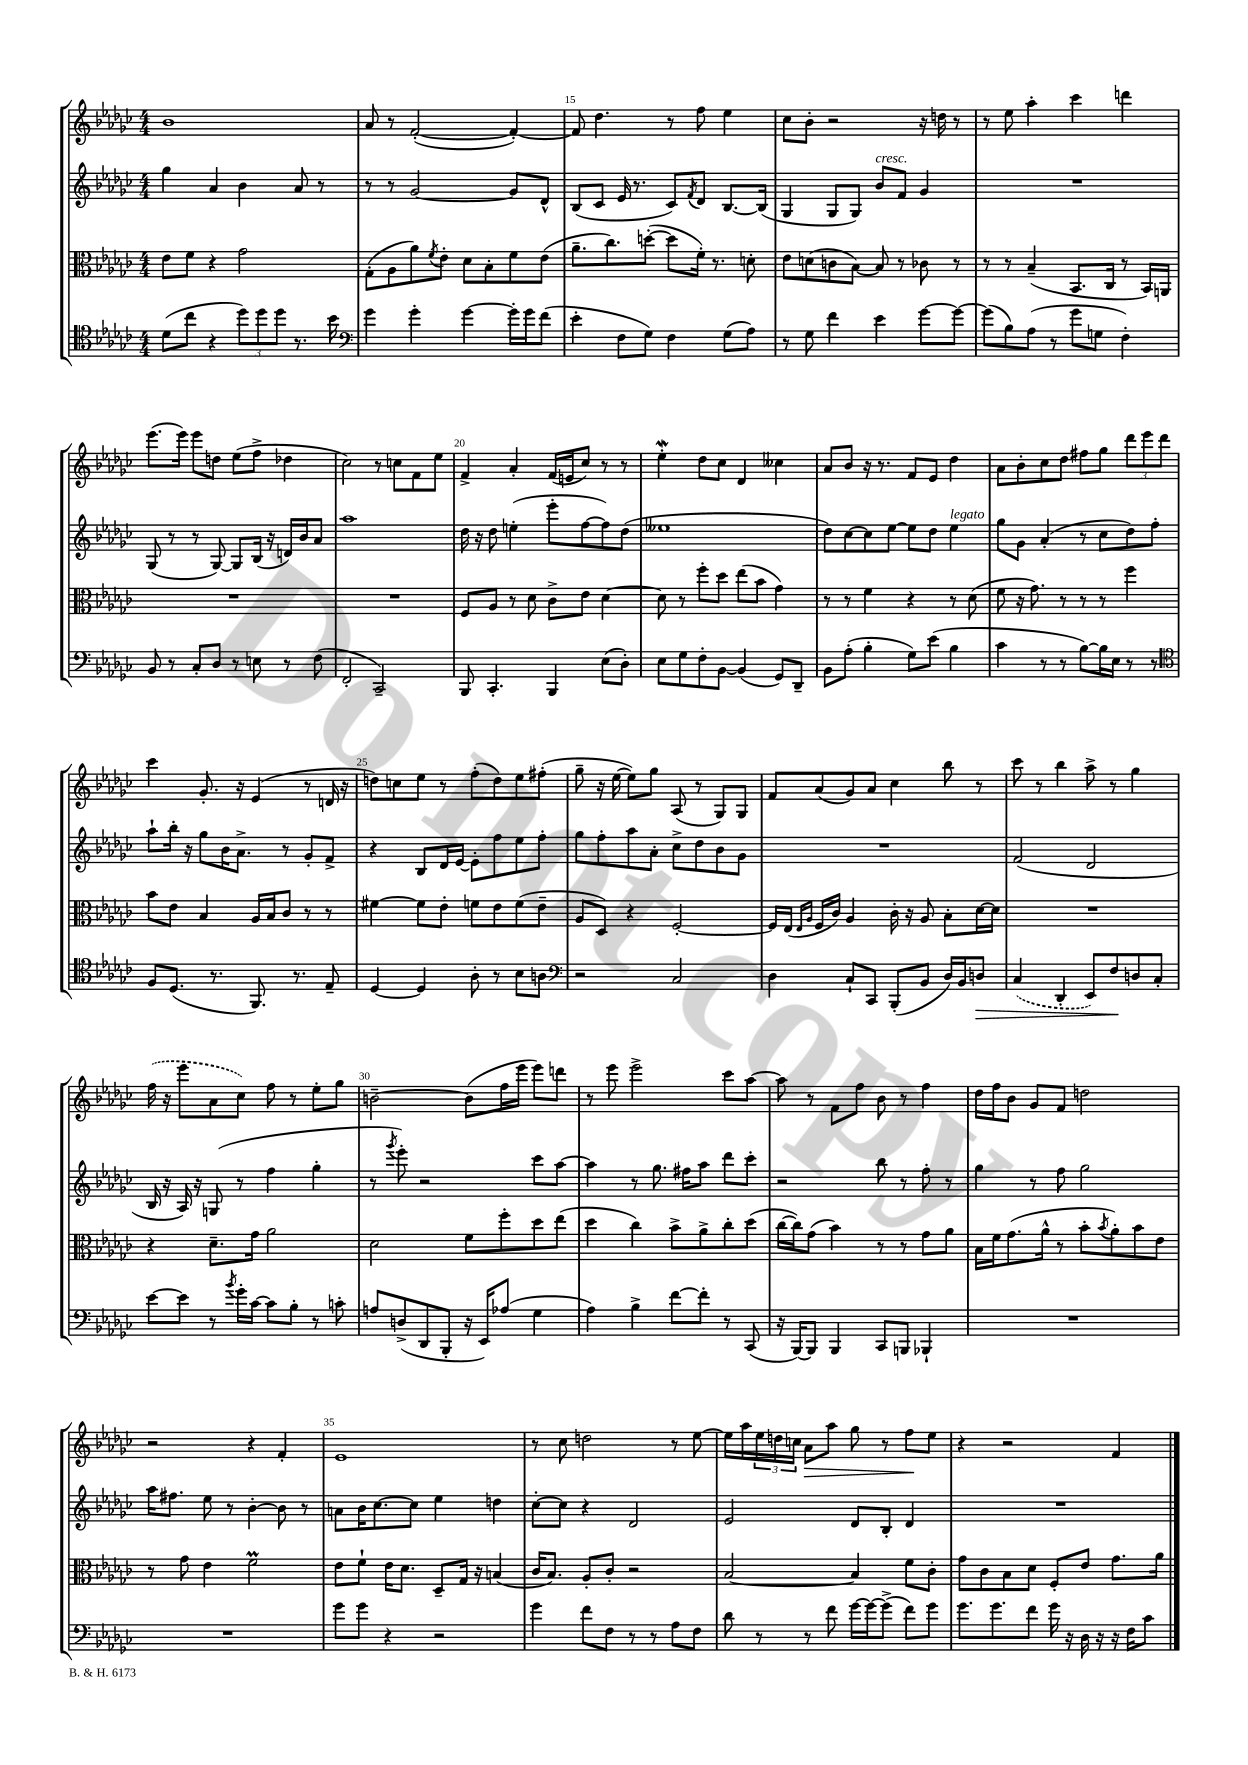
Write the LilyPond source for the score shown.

<<
\new StaffGroup <<
\new Staff = "s0" {
    \clef treble \key ges \major \numericTimeSignature \time 4/4
    bes'1 |
    aes'8 r8 f'2~-.( f'4~-.) |
    f'8 des''4. r8 f''8 ees''4 |
    ces''8 bes'8-. r2 r16 d''16 r8 |
    r8 ees''8 aes''4-. ces'''4 d'''4 |
    ees'''8.( ees'''16) ees'''8 d''8 ees''8( f''8-> des''4 |
    ces''2) r8 c''8 f'8 ees''8 |
    f'4-> aes'4-. f'16( e'16 ces''8) r8 r8 |
    ees''4-.\mordent des''8 ces''8 des'4 ceses''4 |
    aes'8 bes'8 r16 r8. f'8 ees'8 des''4 |
    aes'8 bes'8-. ces''8 des''8 fis''8 ges''8 \tuplet 3/2 { des'''8 ees'''8 des'''8 } |
    ces'''4 ges'8.-. r16 ees'4( r8 d'16 r16 |
    d''8) c''8 ees''8 r8 f''8-.( d''8) ees''8 fis''8-.( |
    ges''8-- r16 ees''16~ ees''8) ges''8 aes8( r8 ges8) ges8 |
    f'8 aes'8( ges'8) aes'8 ces''4 bes''8 r8 |
    ces'''8 r8 bes''4 aes''8-> r8 ges''4 |
    \once \slurDashed f''16( r16 ees'''8 aes'8 ces''8) f''8 r8 ees''8-. ges''8 |
    b'2~-- b'8( f''16 ees'''16 ees'''8) d'''8 |
    r8 ees'''8 ees'''2-> ces'''8 aes''8~ |
    aes''8 r8 f'8 f''8 bes'8 r8 f''4 |
    des''16 f''16 bes'8 ges'8 f'8 d''2 |
    r2 r4 f'4-. |
    ees'1 |
    r8 ces''8 d''2 r8 ees''8~ |
    ees''16 aes''16 \tuplet 3/2 { ees''16 d''16 c''16 } aes'8\> aes''8 ges''8 r8 f''8\! ees''8 |
    r4 r2 f'4 \bar "|." |
}
\new Staff = "s1" {
    \clef treble \key ges \major \numericTimeSignature \time 4/4
    ges''4 aes'4 bes'4 aes'8 r8 |
    r8 r8 ges'2~ ges'8 des'8-^ |
    bes8( ces'8 ees'16 r8. ces'8) \acciaccatura { f'8 } des'8 bes8.~ bes16( |
    ges4 ges8 ges8) bes'8^\markup { \italic "cresc." } f'8 ges'4 |
    R1 |
    ges8( r8 r8 ges8~) ges8 bes16( r16 d'16) bes'16 aes'8 |
    aes''1 |
    des''16 r16 des''8 e''4-.( ees'''8-. f''8~ f''8) des''8( |
    eeses''1 |
    des''8) ces''8~ ces''8 ees''8~ ees''8 des''8 ees''4^\markup { \italic "legato" } |
    ges''8 ges'8 aes'4-.( r8 ces''8 des''8) f''8-. |
    aes''8-! bes''16-. r16 ges''8 bes'16 aes'8.-> r8 ges'8-. f'8-> |
    r4 bes8 des'16 ees'16~ ees'8-. f''8 ees''8 f''8-. |
    ges''8 f''8-. aes''8 aes'8-. ces''8-> des''8 bes'8 ges'8 |
    R1 |
    f'2( des'2 |
    bes16 r16 aes16) r16 g8( r8 f''4 ges''4-. |
    r8 \acciaccatura { ges'''8 } ees'''8-.) r2 ces'''8 aes''8~ |
    aes''4 r8 ges''8. fis''16 aes''8 des'''8 ces'''8-. |
    r2 bes''8 r8 f''8-. r8 |
    ges''4 r8 f''8 ges''2 |
    aes''16 fis''8. ees''8 r8 bes'4~-. bes'8 r8 |
    a'8 bes'16 ces''8.~ ces''8 ees''4 d''4 |
    ces''8~-. ces''8 r4 des'2 |
    ees'2 des'8 bes8-. des'4 |
    R1 \bar "|." |
}
\new Staff = "s2" {
    \clef alto \key ges \major \numericTimeSignature \time 4/4
    ees'8 f'8 r4 ges'2 |
    ges8-.( aes8 aes'8) \acciaccatura { f'8 } ees'8-. des'8 bes8-. f'8 ees'8( |
    aes'8.-- ces''8.) d''8~-.( d''8 f'16-.) r8. d'8-. |
    ees'8 d'8( c'8 bes8~) bes8 r8 ces'8 r8 |
    r8 r8 bes4--( bes,8. ces16 r8 bes,16) a,16 |
    R1 |
    R1 |
    f8 aes8 r8 des'8 ces'8-> ees'8 des'4~ |
    des'8 r8 f''8-. des''8 ees''8( bes'8 ges'4) |
    r8 r8 f'4 r4 r8 des'8( |
    f'8 r16 ges'8.) r8 r8 r8 f''4 |
    bes'8 ees'8 bes4 aes16 bes16 ces'8 r8 r8 |
    fis'4~ fis'8 ees'8-. f'8 ees'8 f'8( ees'8-- |
    aes8 des8) r4 f2~-. |
    f16 ees16( \grace { ees16 aes16 } f16 ces'16) aes4 ces'16-. r16 aes8 bes8-. des'16~ des'16 |
    R1 |
    r4 des'8.-- ges'16 aes'2 |
    des'2 f'8 f''8-. des''8 ees''8( |
    des''4 ces''4) bes'8-> aes'8-> ces''8-. des''8( |
    ces''16~ ces''16) ges'8( bes'4) r8 r8 ges'8 aes'8 |
    bes16 f'16 ges'8.( aes'16-^ r8 bes'8-. \acciaccatura { bes'8 } aes'8-.) bes'8 ees'8 |
    r8 ges'8 ees'4 f'2\prall |
    ees'8 f'8-! ees'16 des'8. des8-- ges16 r16 b4( |
    ces'16 bes8.) aes8-. ces'8-. r2 |
    bes2~ bes4 f'8 ces'8-. |
    ges'8 ces'8 bes8 des'8 f8-. ees'8 ges'8. aes'16 \bar "|." |
}
\new Staff = "s3" {
    \clef tenor \key ges \major \numericTimeSignature \time 4/4
    des'8( ces''8 r4 \tuplet 3/2 { des''8) des''8 des''8 } r8. bes'16 |
    \clef bass ges'4 ges'4-. ges'4~ ges'16-. ges'16 f'8( |
    ees'4-. f8 ges8) f4 ges8( aes8) |
    r8 ges8 f'4 ees'4 ges'8~ ges'8~ |
    ges'8( bes8) aes8( r8 ges'8 g8 f4-.) |
    bes,8 r8 ces8-. des8 r8 e8 r8 f8( |
    f,2-. ces,2--) |
    bes,,8 ces,4.-. bes,,4 ees8( des8-.) |
    ees8 ges8 f8-. bes,8~ bes,4( ges,8) des,8-- |
    bes,8 aes8-.( bes4-. ges8) ees'8( bes4 |
    ces'4 r8 r8 bes8~) bes16 ees16 r8 r8 |
    \clef tenor f8 des8.( r8. f,8.) r8. ees8-- |
    des4~ des4 aes8-. r8 bes8 a8 |
    \clef bass r2 ces2 |
    des4 ces8-! ces,8 bes,,8-.( bes,8 des16) bes,16 d8\> |
    \once \slurDashed ces4( des,4-. ees,8) f8\! d8 ces8-. |
    ees'8~ ees'8 r8 \acciaccatura { bes'8 } ges'16-. ces'16~ ces'8 bes8-. r8 c'8-. |
    a8 d8->( des,8 bes,,8-. r16 ees,16) aes8( ges4 |
    aes4) bes4-> f'8~ f'8-. r8 ces,8( |
    r16 bes,,16~) bes,,8 bes,,4 ces,8 b,,8 bes,,4-! |
    R1 |
    R1 |
    ges'8 ges'8 r4 r2 |
    ges'4 f'8 f8 r8 r8 aes8 f8 |
    des'8 r8 r8 f'8 ges'16~ ges'16~ ges'8->( f'8) ges'8 |
    ges'8. ges'8. f'8 ges'16 r16 des16 r16 r16 f16 ces'8 \bar "|." |
}
>>
>>
\layout { \context { \Score currentBarNumber = #13 \override BarNumber.break-visibility = ##(#f #t #t) barNumberVisibility = #(every-nth-bar-number-visible 5) } }
